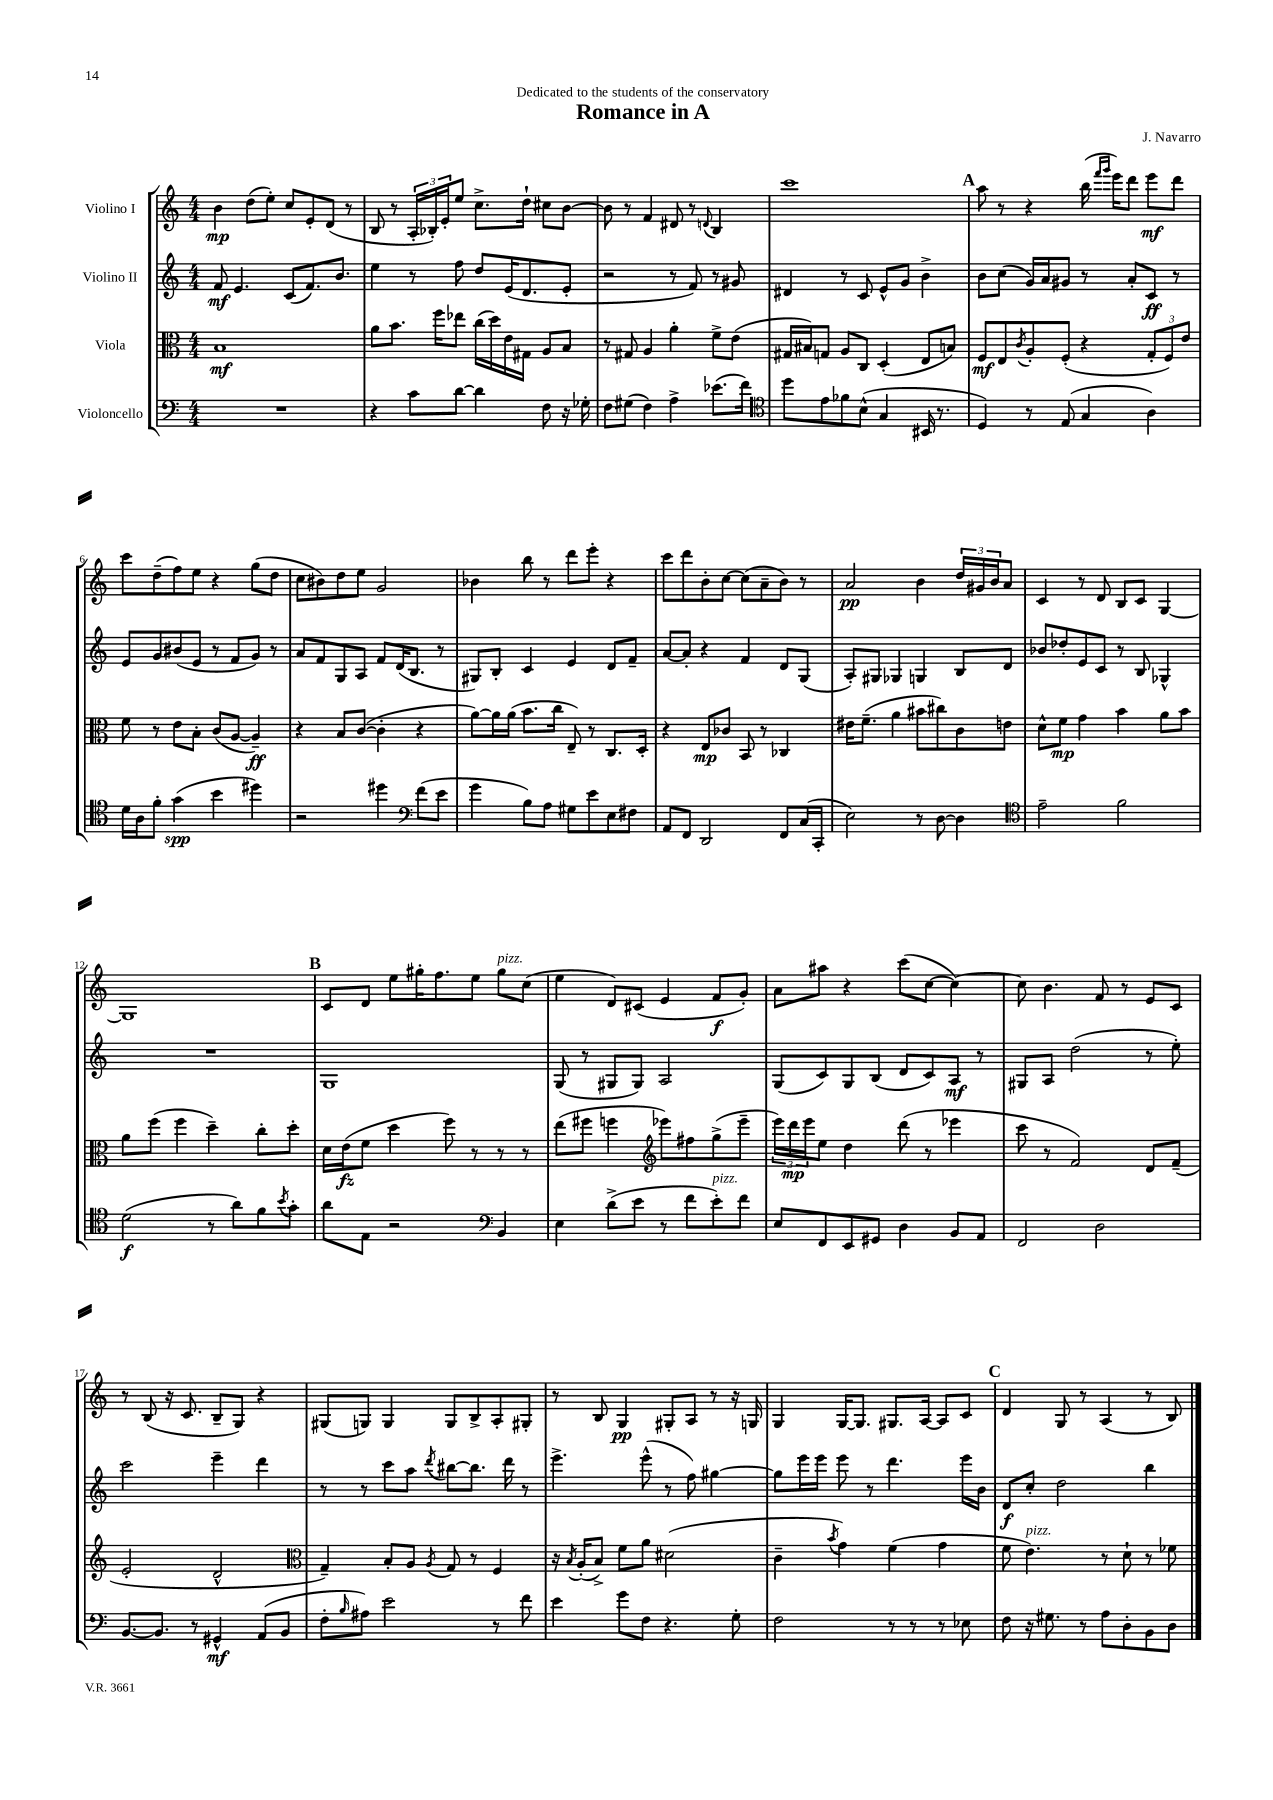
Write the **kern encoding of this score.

**kern	**kern	**kern	**kern
*staff4	*staff3	*staff2	*staff1
*clefF4	*clefC3	*clefG2	*clefG2
*k[]	*k[]	*k[]	*k[]
*M4/4	*M4/4	*M4/4	*M4/4
1r	1B	8f	4b
.	.	4.e	.
.	.	.	(8dd
.	.	.	8ee')
.	.	(8c	8cc
.	.	8.f)	8e'
.	.	.	(8d
.	.	8.b	.
.	.	.	8r
=	=	=	=
4r	8a	4ee	8B
.	8.b	.	8r
8c	.	8r	24A'
.	.	.	24B-')
.	16ff	.	.
.	.	.	24e'
[8d	8ee-	8ff	8ee
4d]	(16cc	8dd	8.cc^
.	16dd)	.	.
.	16e	(16e	.
.	16G#	8.d	16dd`
8F	8A	.	8cc#
16r	8B	8e'	[8b
16G-'	.	.	.
=	=	=	=
8F	8r	2r	8b]
(8G#	8G#	.	8r
4F)	4A	.	4f
4A^	4a'	8r	8d#
.	.	8f)	8r
.	.	.	8qqd
(8.e-	8f^	8r	4B
.	(8e	8g#	.
16f)	.	.	.
=	=	=	=
*clefC4	*	*	*
8dd	16G#	4d#	1ccc
.	16B#)	.	.
8e	8G	.	.
8f-	8A	8r	.
(8B^^	8C	8c	.
4G	(4D'	8e^^	.
.	.	8g	.
16BB#	8E	4b^	.
8.r	.	.	.
.	8B)	.	.
=	=	=	=
4D)	8F	8b	8aa
.	8E	(8cc	8r
.	8qc	.	.
8r	8A'	16g)	4r
.	.	16a	.
(8E	(8F'	8g#	.
4G	4r	8r	(16bb
.	.	.	16qqfff
.	.	.	16qqggg
.	.	.	16eee)
.	.	8a'	8ddd
4A)	12G'	8c	8eee
.	12F)	.	.
.	.	8r	8ddd
.	12e	.	.
=	=	=	=
16d	8f	8e	8ccc
16A	.	.	.
8f'	8r	8g	(8dd~
(4g	8e	(8b#	8ff)
.	8B'	8e	8ee
4b	(8c	8r	4r
.	[8A	8f	.
4dd#)	4A~])	8g)	(8gg
.	.	8r	8dd
=	=	=	=
2r	4r	8a	8cc
.	.	8f	8b#)
.	8B	8G	8dd
.	([8c	8A	8ee
4dd#	4c']	8f	2g
.	.	(16d	.
.	.	8.B	.
*clefF4	*	*	*
(8f	4r	.	.
8e	.	8r	.
=	=	=	=
4g	[8a)	8G#)	4b-
.	16a]	8B'	.
.	(16a	.	.
8B)	8.b	4c	8bb
8A	.	.	8r
.	16cc	.	.
8G#	8E~)	4e	8ddd
8e	8r	.	8eee'
8E	8.C	8d	4r
8F#	.	8f~	.
.	16D'	.	.
=	=	=	=
8AA	4r	[8a	8ccc
8FF	.	8a']	8ddd
2DD	8E	4r	8b'
.	8c-	.	[8cc
.	8BB	4f	(8cc]
.	8r	.	8a~
8FF	4C-	8d	8b)
(16C	.	(8G	8r
16CC'	.	.	.
=	=	=	=
2E)	16e#	8A')	2a
.	(8.f~	.	.
.	.	8G#	.
.	4a	4G-	.
8r	8b#	4G	4b
[8D	8cc#)	.	.
4D]	8c	8B	24dd
.	.	.	24g#
.	.	.	24b
.	8e	8d	8a
=	=	=	=
*clefC4	*	*	*
2e~	8d^^	8b-	4c
.	8f	8dd-'	.
.	4g	8e	8r
.	.	8c	8d
2f	4b	8r	8B
.	.	8B	8c
.	8a	4G-^^	[4G
.	8b	.	.
=	=	=	=
(2d	8a	1r	1G]
.	(8ff	.	.
.	4ff	.	.
8r	4dd~)	.	.
8a)	.	.	.
8f	8cc'	.	.
8qb	.	.	.
8g'	8dd'	.	.
=	=	=	=
8a	16d	1G	8c
.	(16e	.	.
8E	8f	.	8d
2r	4dd	.	8ee
.	.	.	16gg#'
.	.	.	8.ff
.	8ff)	.	.
.	8r	.	8ee
*clefF4	*	*	*
4BB	8r	.	8gg#
.	8r	.	(8cc
=	=	=	=
4E	(8ee	(8G	4ee
.	8ff#	8r	.
(8d^	4ff	8G#	8d)
8e	.	8G#)	(8c#
*	*clefG2	*	*
8r	8eee-)	2A	4e
8f	8ff#	.	.
8e')	(8gg^	.	8f
8f	8eee-~	.	8g')
=	=	=	=
8E	24eee)	(8G	8a
.	24ddd	.	.
.	24eee	.	.
8FF	8ee	8c)	8aa#
8EE	4dd	8G	4r
8GG#	.	(8B	.
4D	(8ddd	8d	(8ccc
.	8r	8c)	[8cc
8BB	4eee-	8A	4cc_)
8AA	.	8r	.
=	=	=	=
2FF	8ccc	8G#	8cc]
.	8r	8A	4.b
.	2f)	(2dd	.
2D	.	.	8f
.	.	.	8r
.	8d	8r	8e
.	(8f~	8ee')	8c
=	=	=	=
[8.BB	2e'	2ccc	8r
.	.	.	(8B
8.BB]	.	.	.
.	.	.	16r
.	.	.	8.c
8r	.	.	.
4GG#^^	2d^^	4eee~	8B~
.	.	.	8G)
(8AA	.	4ddd	4r
8BB	.	.	.
=	=	=	=
*	*clefC3	*	*
8F'	4G~)	8r	(8G#
16qqB	.	.	.
8A#)	.	8r	8G)
2e	8B'	8ccc	4G
.	8A	8aa	.
.	8qA	8qddd	.
.	8G	[8bb#	8G
.	8r	8.bb#]	8B^
8r	4F	.	8A'
.	.	16ddd	.
8f	.	8r	8G#'
=	=	=	=
4e	16r	4.eee^	8r
.	8qB	.	.
.	(16A'	.	.
.	8B^)	.	8B
8g	8f	.	4G
8F	8a	(8eee^^	.
4.r	(2d#	8r	8G#'
.	.	8ff)	8A
.	.	[4gg#	8r
8G'	.	.	16r
.	.	.	16G
=	=	=	=
2F	4c~	8gg#]	4G
.	.	16eee	.
.	.	16eee	.
.	8qb	.	.
.	4g)	8eee	[16G
.	.	.	8.G]
.	.	8r	.
8r	(4f	4.ddd	8.G#
8r	.	.	.
.	.	.	[16A
8r	4g	.	8A]
8E-	.	16eee	8c
.	.	16b	.
=	=	=	=
8F	8f	8d	4d
16r	4.e)	8cc'	.
8.G#	.	.	.
.	.	2dd	8G
8r	.	.	8r
8A	8r	.	(4A
8D'	8d`	.	.
8BB	8r	4bb	8r
8D	8f-	.	8B)
==	==	==	==
*-	*-	*-	*-
